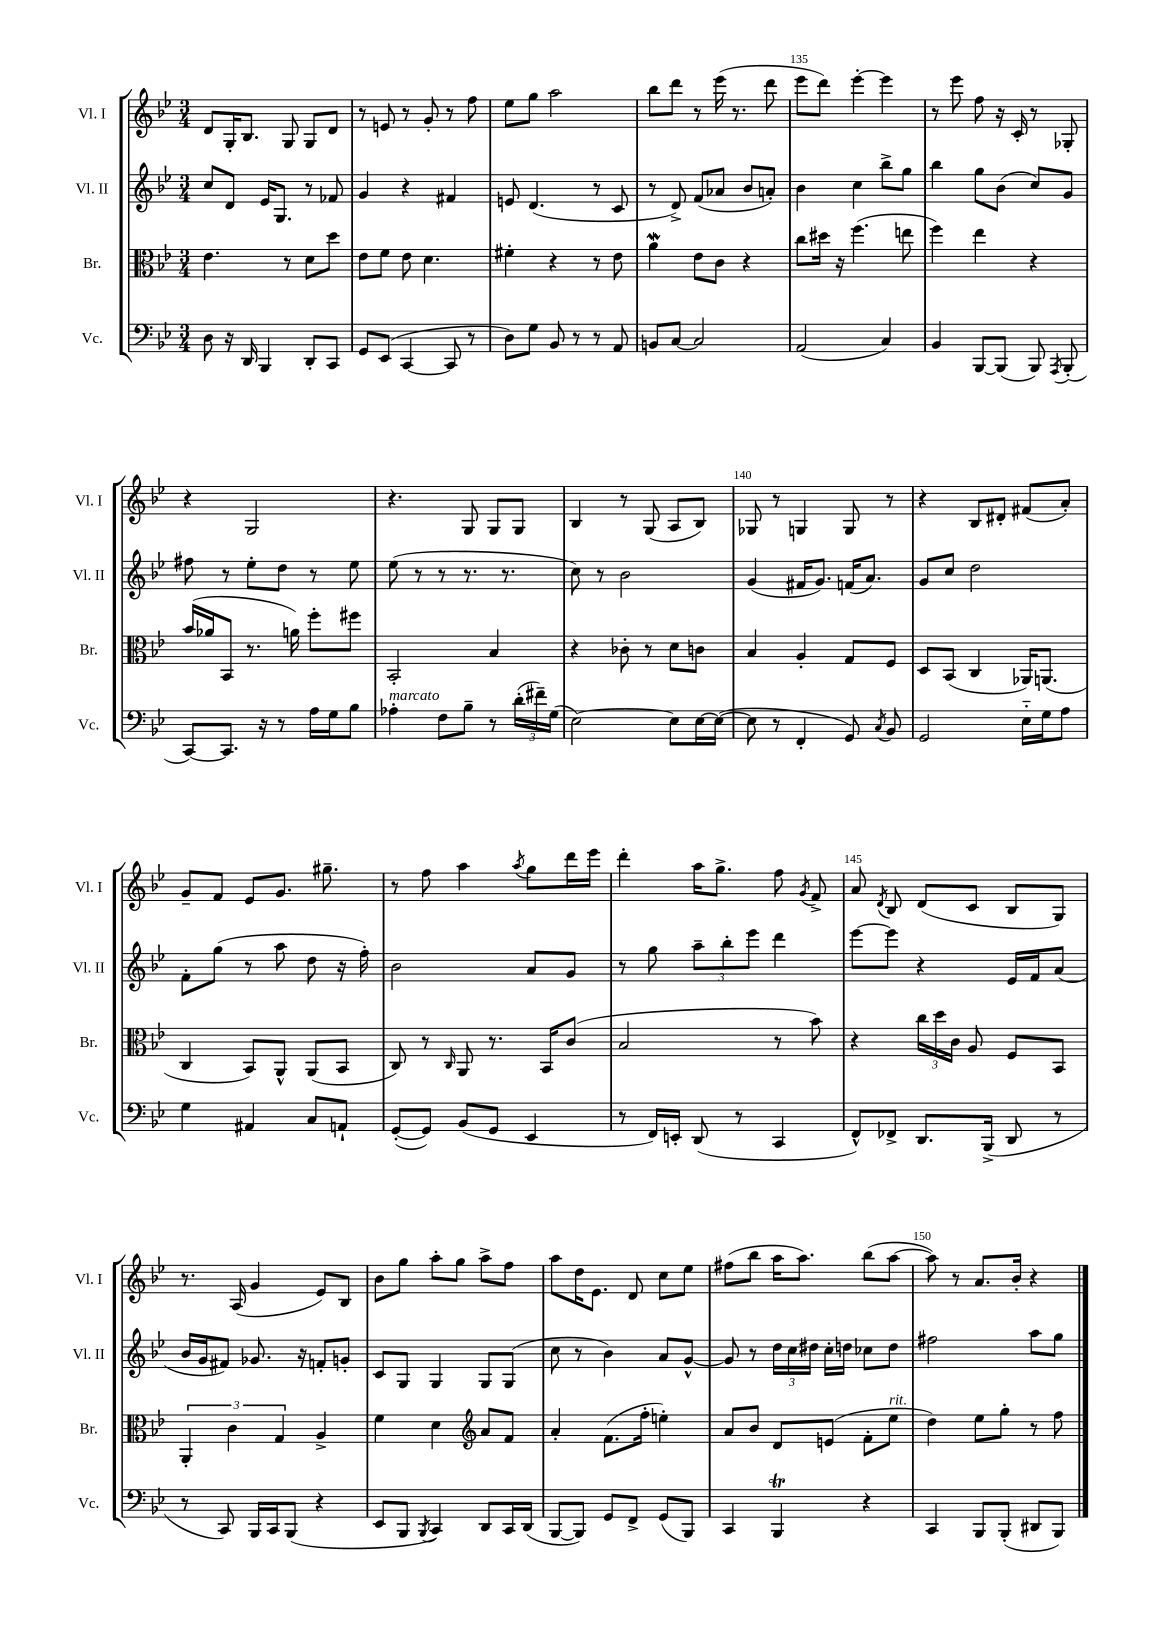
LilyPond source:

<<
\new StaffGroup <<
\new Staff = "s0" \with { instrumentName = "Vl. I" shortInstrumentName = "Vl. I" } {
    \clef treble \key bes \major \numericTimeSignature \time 3/4
    \autoBeamOff d'8[ g16-. bes8.] g8 g8[ d'8] |
    r8 e'8 r8 g'8-. r8 f''8 |
    ees''8[ g''8] a''2 |
    bes''8[ d'''8] r8 ees'''16( r8. d'''8 |
    ees'''8[ d'''8]) ees'''4~-. ees'''4 |
    r8 ees'''8 f''8 r16 c'16-. r8 ges8-. |
    r4 g2 |
    r4. g8 g8[ g8] |
    bes4 r8 g8( a8[ bes8]) |
    ges8 r8 g4 g8 r8 |
    r4 bes8[ dis'8]-. fis'8[( a'8]-.) |
    g'8[-- f'8] ees'8[ g'8.] gis''8.-- |
    r8 f''8 a''4 \acciaccatura { a''8 } g''8[ d'''16 ees'''16] |
    d'''4-. a''16[ g''8.]-> f''8 \acciaccatura { g'8 } f'8-> |
    a'8 \acciaccatura { d'8 } bes8 d'8[( c'8] bes8[ g8]) |
    r8. a16( g'4 ees'8[) bes8] |
    bes'8[ g''8] a''8[-. g''8] a''8[-> f''8] |
    a''8[ d''16 ees'8.] d'8 c''8[ ees''8] |
    fis''8[( bes''8] a''16[ a''8.]) bes''8[( a''8]~ |
    a''8) r8 a'8.[ bes'16]-. r4 \bar "|." |
}
\new Staff = "s1" \with { instrumentName = "Vl. II" shortInstrumentName = "Vl. II" } {
    \clef treble \key bes \major \numericTimeSignature \time 3/4
    \autoBeamOff c''8[ d'8] ees'16[ g8.] r8 fes'8 |
    g'4 r4 fis'4 |
    e'8 d'4.( r8 c'8 |
    r8 d'8->) f'8[( aes'8] bes'8[ a'8]-.) |
    bes'4 c''4 bes''8[-> g''8] |
    bes''4 g''8[ bes'8]( c''8[) g'8] |
    fis''8 r8 ees''8[-. d''8] r8 ees''8 |
    ees''8( r8 r8 r8. r8. |
    c''8) r8 bes'2 |
    g'4( fis'16[ g'8.]) f'16[( a'8.]) |
    g'8[ c''8] d''2 |
    f'8[-. g''8]( r8 a''8 d''8 r16 f''16-.) |
    bes'2 a'8[ g'8] |
    r8 g''8 \tuplet 3/2 { a''8[-- bes''8-. ees'''8] } d'''4 |
    ees'''8[~ ees'''8] r4 ees'16[ f'16 a'8]( |
    bes'16[ g'16 fis'8]) ges'8. r16 f'8[-. g'8]-. |
    c'8[ g8] g4 g8[ g8]( |
    c''8 r8 bes'4) a'8[ g'8]~-^ |
    g'8 r8 \tuplet 3/2 { d''16[ c''16 dis''16] } c''16[-. d''16] ces''8[ d''8] |
    fis''2 a''8[ g''8] \bar "|." |
}
\new Staff = "s2" \with { instrumentName = "Br." shortInstrumentName = "Br." } {
    \clef alto \key bes \major \numericTimeSignature \time 3/4
    \autoBeamOff ees'4. r8 d'8[ d''8] |
    ees'8[ f'8] ees'8 d'4. |
    fis'4-. r4 r8 ees'8 |
    a'4\mordent ees'8[ c'8] r4 |
    c''8[ dis''16] r16 f''4.( e''8 |
    f''4) ees''4 r4 |
    bes'16[( aes'16 bes,8] r8. a'16) f''8[-. fis''8] |
    bes,2-. bes4 |
    r4 ces'8-. r8 d'8[ c'8] |
    bes4 a4-. g8[ f8] |
    d8[ bes,8]( c4 aes,16[) a,8.]( |
    c4 bes,8[) a,8]-^ a,8[( bes,8] |
    c8) r8 \grace { c16 } a,8 r8. bes,16[ c'8]( |
    bes2 r8 bes'8) |
    r4 \tuplet 3/2 { c''16[ d''16 c'16] } a8 f8[ bes,8] |
    \tuplet 3/2 { a,4-. c'4 g4 } a4-> |
    f'4 d'4 \clef treble a'8[ f'8] |
    a'4-. f'8.[( f''16]-. e''4-.) |
    a'8[ bes'8] d'8[ e'8]( f'8[-. ees''8]^\markup { \italic "rit." } |
    d''4) ees''8[ g''8]-. r8 f''8 \bar "|." |
}
\new Staff = "s3" \with { instrumentName = "Vc." shortInstrumentName = "Vc." } {
    \clef bass \key bes \major \numericTimeSignature \time 3/4
    \autoBeamOff d8 r16 d,16 bes,,4 d,8[-. c,8] |
    g,8[ ees,8]( c,4~ c,8 r8 |
    d8[) g8] bes,8 r8 r8 a,8 |
    b,8[ c8]~ c2 |
    a,2( c4) |
    bes,4 bes,,8[~ bes,,8]( bes,,8) \acciaccatura { a,,8 } bes,,8-.( |
    c,8[~) c,8.] r16 r8 a16[ g16 bes8] |
    aes4-.^\markup { \italic "marcato" } f8[ bes8]-- r8 \tuplet 3/2 { d'16[-.( fis'16--) g16]( } |
    ees2~) ees8[ ees16~ ees16]~( |
    ees8 r8 f,4-. g,8) \acciaccatura { c8 } bes,8 |
    g,2 ees16[-_ g16 a8] |
    g4 ais,4 c8[ a,8]-! |
    g,8[~-.( g,8]) bes,8[( g,8] ees,4 |
    r8 f,16[) e,16]-. d,8( r8 c,4 |
    f,8[-^) fes,8]-> d,8.[ bes,,16]->( d,8 r8 |
    r8 c,8) bes,,16[ c,16 bes,,8]( r4 |
    ees,8[ bes,,8] \acciaccatura { bes,,8 } c,4) d,8[ c,16 d,16]( |
    bes,,8[~ bes,,8]) g,8[ f,8]-> g,8[( bes,,8]) |
    c,4 bes,,4\trill r4 |
    c,4 bes,,8[ bes,,8]-.( dis,8[ bes,,8]) \bar "|." |
}
>>
>>
\layout { \context { \Score currentBarNumber = #131 \override BarNumber.break-visibility = ##(#f #t #t) barNumberVisibility = #(every-nth-bar-number-visible 5) } }
